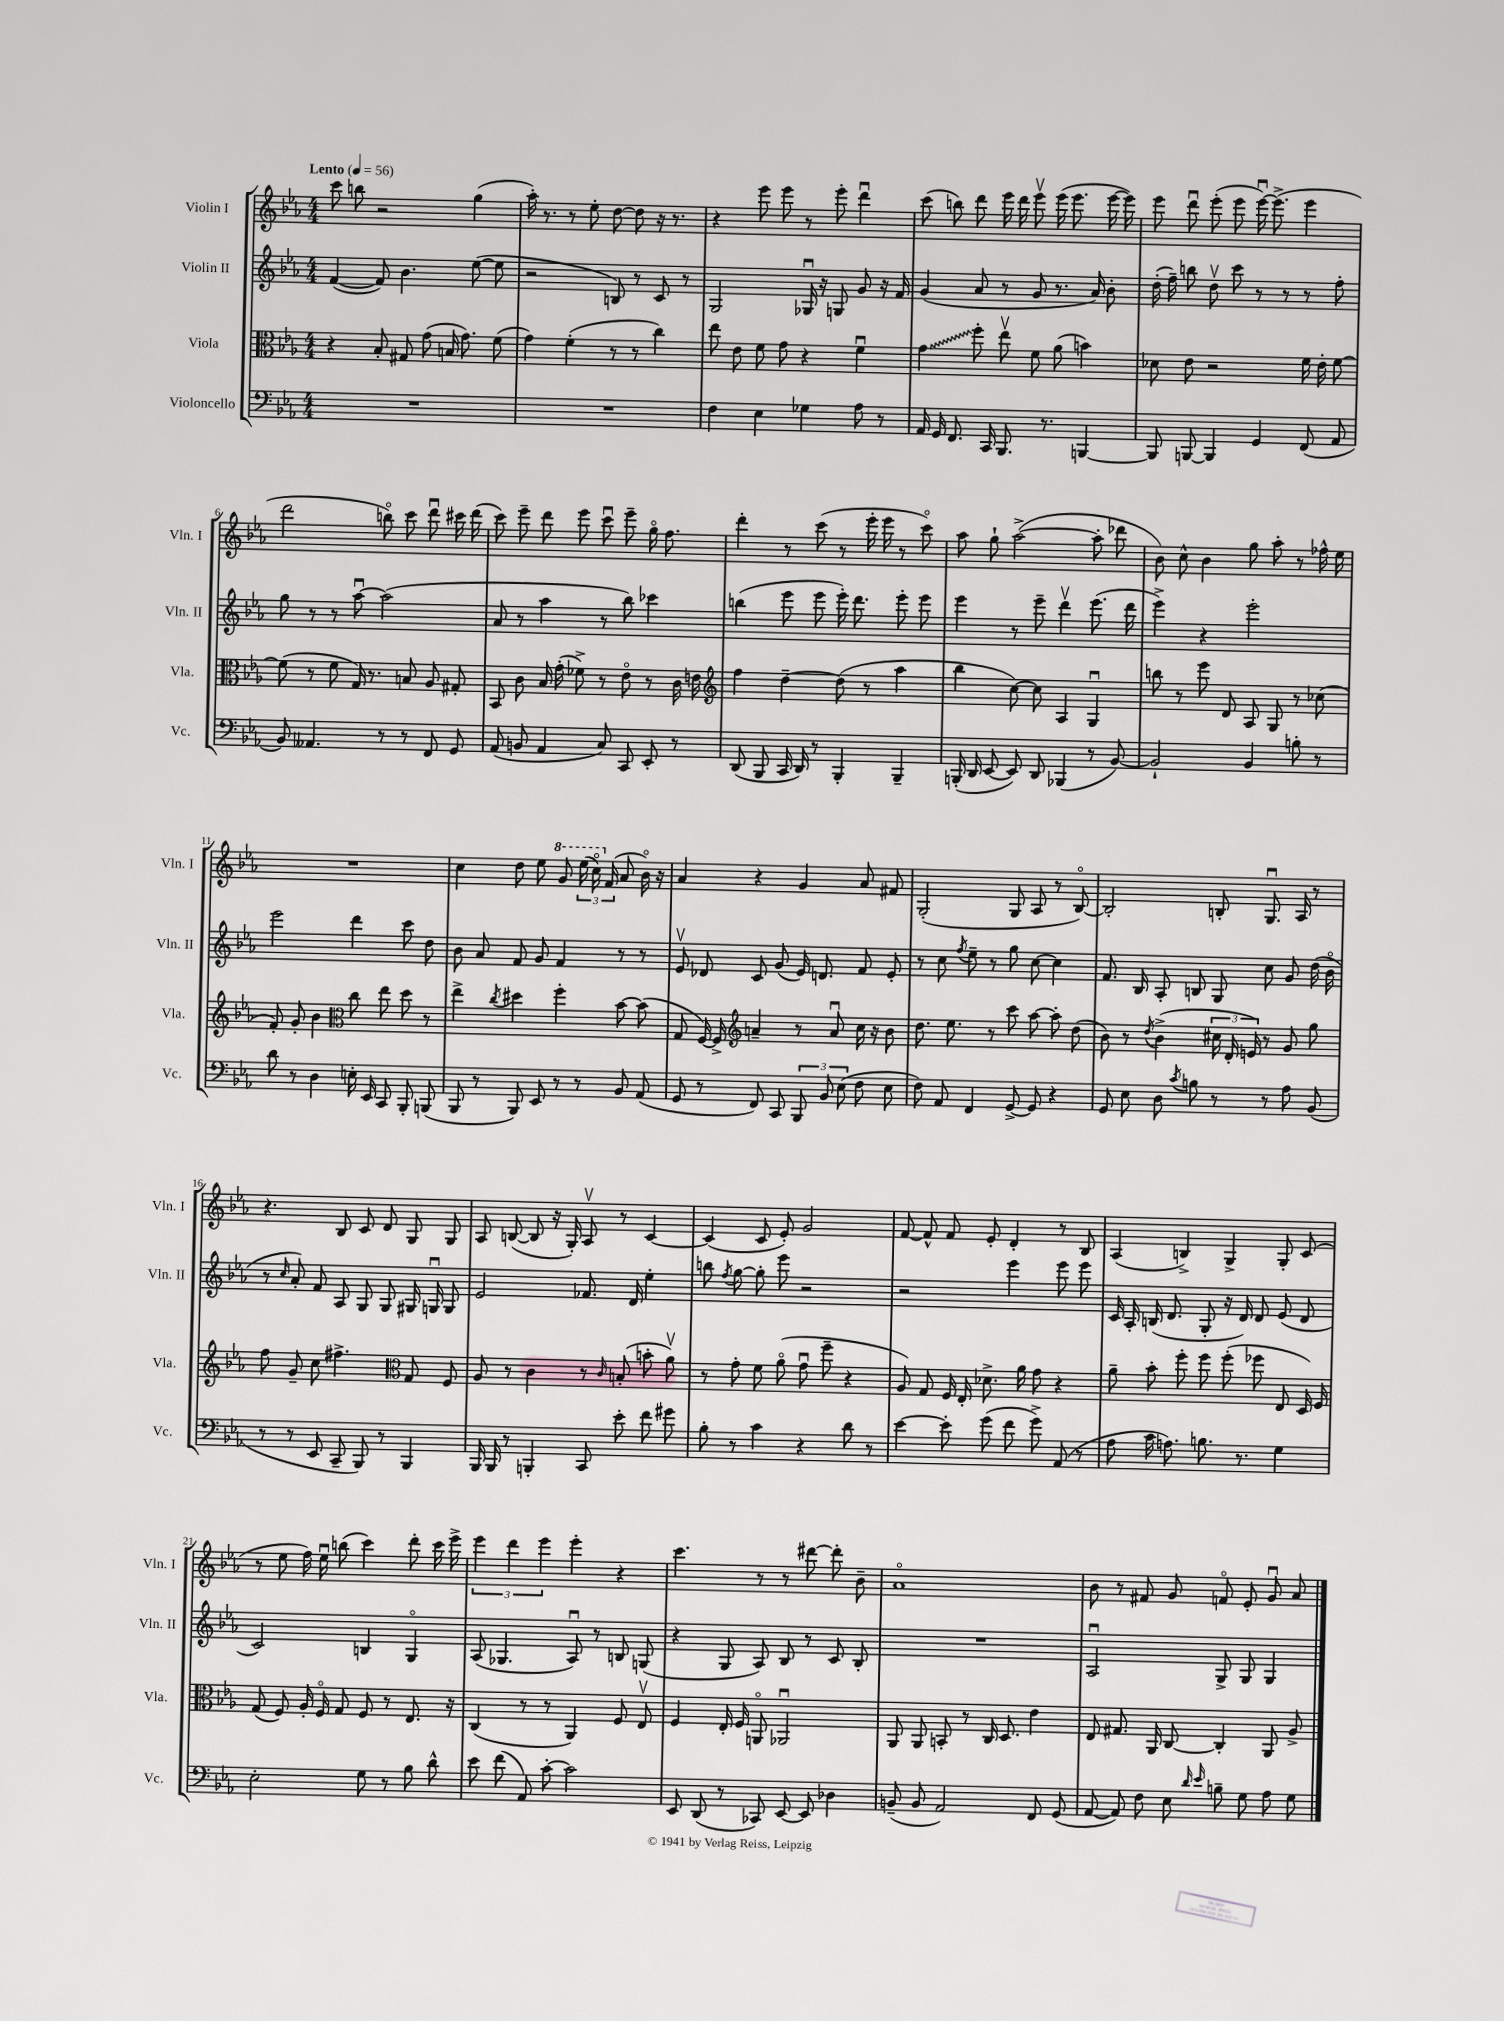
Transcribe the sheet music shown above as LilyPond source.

<<
\new StaffGroup <<
\new Staff = "s0" \with { instrumentName = "Violin I" shortInstrumentName = "Vln. I" } {
    \clef treble \key ees \major \numericTimeSignature \time 4/4 \tempo "Lento" 4 = 56
    \autoBeamOff c'''8 b''8 r2 g''4( |
    aes''16-.) r8. r8 ees''8-. d''8~ d''8 r16 r8. |
    r4 ees'''8 ees'''8 r8 ees'''8-. d'''4\downbow |
    c'''8( b''8) d'''8 ees'''16 d'''16 ees'''8\upbow ees'''16( ees'''8. ees'''16~ ees'''16) |
    ees'''8 d'''8\downbow ees'''8-.( ees'''8 ees'''16~\downbow) ees'''8.->( ees'''4 |
    d'''2 b''8\flageolet) c'''8 d'''8\downbow cis'''16 d'''16( |
    c'''8) ees'''8-- d'''8 ees'''8 c'''8\downbow ees'''8-- g''16\flageolet f''8. |
    d'''4-. r8 c'''8( r8 ees'''16-. ees'''16 r8 c'''8\flageolet) |
    aes''8 g''8-! aes''2~->( aes''8-. des'''8 |
    bes'8) c''8-^ bes'4 g''8 aes''8-. r8 fes''16-^ ees''16 |
    R1 |
    c''4 d''8 ees''8 \ottava #1 g''8 \tuplet 3/2 { ees'''16( c'''16\flageolet) \ottava #0 f'16( } aes'8 bes'16\flageolet) r16 |
    aes'4 r4 g'4 aes'8 fis'8 |
    g2-.( g8 aes8 r8 bes8~\flageolet) |
    bes2-. b8-. g8.\downbow aes16 r8 |
    r4. bes8 c'8 d'8 g8 g8 |
    aes8 b8~( b8 r16 g16-.) aes8\upbow r8 c'4~ |
    c'4( c'8 ees'8-.) g'2 |
    f'8~ f'8-^ f'8 ees'8-. d'4-. r8 bes8 |
    aes4( b4->) g4-> g8-. c'8( |
    r8 ees''8 f''16) ees''16\downbow b''8( c'''4) d'''8-. c'''16 ees'''16-> |
    \tuplet 3/2 { ees'''4 d'''4 ees'''4 } ees'''4-. r4 |
    c'''4. r8 r8 dis'''8~ dis'''8-. bes'8-- |
    aes'1\flageolet |
    bes'8 r8 fis'8 g'8 f'8\flageolet ees'8-. g'8\downbow aes'8 \bar "|." |
}
\new Staff = "s1" \with { instrumentName = "Violin II" shortInstrumentName = "Vln. II" } {
    \clef treble \key ees \major \numericTimeSignature \time 4/4
    \autoBeamOff f'4~( f'8) bes'4. ees''8~( ees''8 |
    r2 b8) r8 c'8 r8 |
    g2 ges16\downbow r16 g8 g'8 r16 f'16 |
    g'4( aes'8 r8 g'8 r8. aes'16) bes'8-. |
    d''16-.( f''16--) b''8 d''8\upbow c'''8 r8 r8 r8 f''8-. |
    g''8 r8 r8 aes''8~\downbow aes''2( |
    aes'8 r8 aes''4 r8 bes''8) ces'''4 |
    b''4( ees'''8 ees'''8 ees'''16-.) d'''8. ees'''8-. ees'''8 |
    ees'''4 r8 ees'''8-- d'''4\upbow ees'''8.( d'''16 |
    ees'''4->) r4 ees'''2-. |
    ees'''2 d'''4 c'''8 d''8 |
    bes'8 aes'8 f'8 g'8 f'4 r8 r8 |
    ees'8\upbow des'8 c'8 g'8( ees'16) d'8. f'8 ees'8-. |
    r8 c''8 \acciaccatura { f''8 } ees''8-- r8 g''8 c''8~ c''4 |
    f'8. bes16 aes8-. b8 g8 c''8 g'8 d''16( bes'16\flageolet |
    r8 \grace { c''16 } aes'8-.) f'8 aes8 g8 g8 gis16 g16\downbow g8 |
    ees'2 fes'8. d'16 ees''4-. |
    b''8 \acciaccatura { f''8 } g''8~ g''8-. ees'''8 r2 |
    r2 ees'''4 ees'''8 ees'''8 |
    c'16 aes16-. b16( d'8. g8-. r16 d'16) d'8 ees'8( d'8 |
    c'2) b4 g4\flageolet |
    aes8( ges4. aes8\downbow) r8 b8 g8( |
    r4 g8 aes8) bes8 r8 c'8 bes8-. |
    R1 |
    aes2\downbow g8-> g8 g4 \bar "|." |
}
\new Staff = "s2" \with { instrumentName = "Viola" shortInstrumentName = "Vla." } {
    \clef alto \key ees \major \numericTimeSignature \time 4/4
    \autoBeamOff r4 bes8-. gis8 g'8( b16 g'8.) f'8( |
    g'4) f'4-.( r8 r8 c''4) |
    ees''8 ees'8 f'8 g'8 r4 f'4\downbow |
    \once \override Glissando.style = #'zigzag g'4\glissando f''8-. ees''8\upbow f'8 aes'8( b'4) |
    des'8 ees'8 r2 f'16 ees'16-. f'8~ |
    f'8( r8 f'8 g16) r8. b8 aes8 gis8-. |
    bes,8 c'8 bes16 g'16-.( fes'8->) r8 ees'8\flageolet r8 c'16 e'16 |
    \clef treble f''4 d''4~-- d''8( r8 aes''4 |
    bes''4 c''8~) c''8 aes4 g4\downbow |
    b''8 r8 ees'''8 d'8 aes8 g8 r8 ces''8( |
    f'8-.) g'8-. bes'4 \clef alto c''8 ees''8 d''8 r8 |
    ees''4-> \acciaccatura { c''8 } dis''4 f''4-. bes'8~ bes'8( |
    g8 f16~) f16-> \clef treble a'4-- r8 a'8\downbow c''16 r16 bes'8 |
    d''8. ees''8. r8 c'''8 aes''8~ aes''8-. d''8( |
    bes'8) r8 \acciaccatura { d''8 } bes'4->( \tuplet 3/2 { cis''16 d'16-. e'16) } r8 g'8 g''8 |
    f''8 g'8-- c''8 fis''4.-> \clef alto g8 f8 |
    aes8 r8 c'4 r8 \grace { c'16 } b8-.( b'8-. aes'8\upbow) |
    r8 g'8-. f'8 aes'8\flageolet( g'8\downbow f''8-- r4 |
    aes8) g8 f16 ees16-. des'8.-> aes'16 g'8 r4 |
    aes'8-- bes'8-. f''8-. f''8 f''8-.( fes''8 ees8 d16) f16 |
    g8( f8) aes16-. f16\flageolet g8 f8 r8 ees8. r16 |
    c4( r8 r8 aes,4) f8 ees8\upbow |
    f4 ees16-. f16 a,8\flageolet aes,2\downbow |
    aes,8 aes,8 b,8-. r8 c16 d8. ees'4 |
    ees8 gis8. aes,16 c8~ c4-. aes,8 aes8-> \bar "|." |
}
\new Staff = "s3" \with { instrumentName = "Violoncello" shortInstrumentName = "Vc." } {
    \clef bass \key ees \major \numericTimeSignature \time 4/4
    \autoBeamOff R1 |
    R1 |
    f4 ees4 ges4 aes8 r8 |
    aes,16 g,16 f,8. c,16 bes,,8. r8. b,,4~ |
    b,,8 b,,8~ b,,4 g,4 f,8( aes,8 |
    bes,8) aeses,4. r8 r8 f,8 g,8 |
    aes,8( b,8 aes,4 c8) c,8 ees,8-. r8 |
    d,8( bes,,8 c,16 d,16) r8 bes,,4-. bes,,4-- |
    b,,16-.( d,16 ees,8~ ees,8) d,8 bes,,4( r8 bes,8~) |
    bes,2-! bes,4 b8-. r8 |
    d'8 r8 d4 e16-. ees,16 c,8 bes,,8-. b,,8( |
    bes,,8 r8 bes,,8) ees,8 r8 r8 bes,8 aes,8( |
    g,8 r8 f,8) c,8 \tuplet 3/2 { bes,,8 bes,8 ees8( } f8 ees8 |
    f8) aes,8 f,4 g,8~-> g,8 r4 |
    g,8 ees8 d8 \acciaccatura { c'8 } b8 r8 r8 aes8 bes,8( |
    r8 r8 ees,8 c,8-- bes,,8) r8 bes,,4 |
    bes,,16 bes,,16 r8 b,,4-. c,8 ees'8-. f'8 gis'8 |
    bes8-. r8 c'4 r4 d'8 r8 |
    ees'4~ ees'8-. g'8( f'8 g'8->) aes,8( r8 |
    aes8 c'16 a8.) b8. r8. g4 |
    ees2-. g8 r8 bes8 d'8-^ |
    ees'8 f'8( aes,8) c'8~-. c'2 |
    ees,8 d,8( r8 ces,8) ees,8~ ees,8 des4 |
    b,8--( b,8 aes,2) f,8 g,8( |
    aes,8~ aes,8) f8 ees8 \grace { d'16 ees'16 } b8-- g8 aes8 g8 \bar "|." |
}
>>
>>
